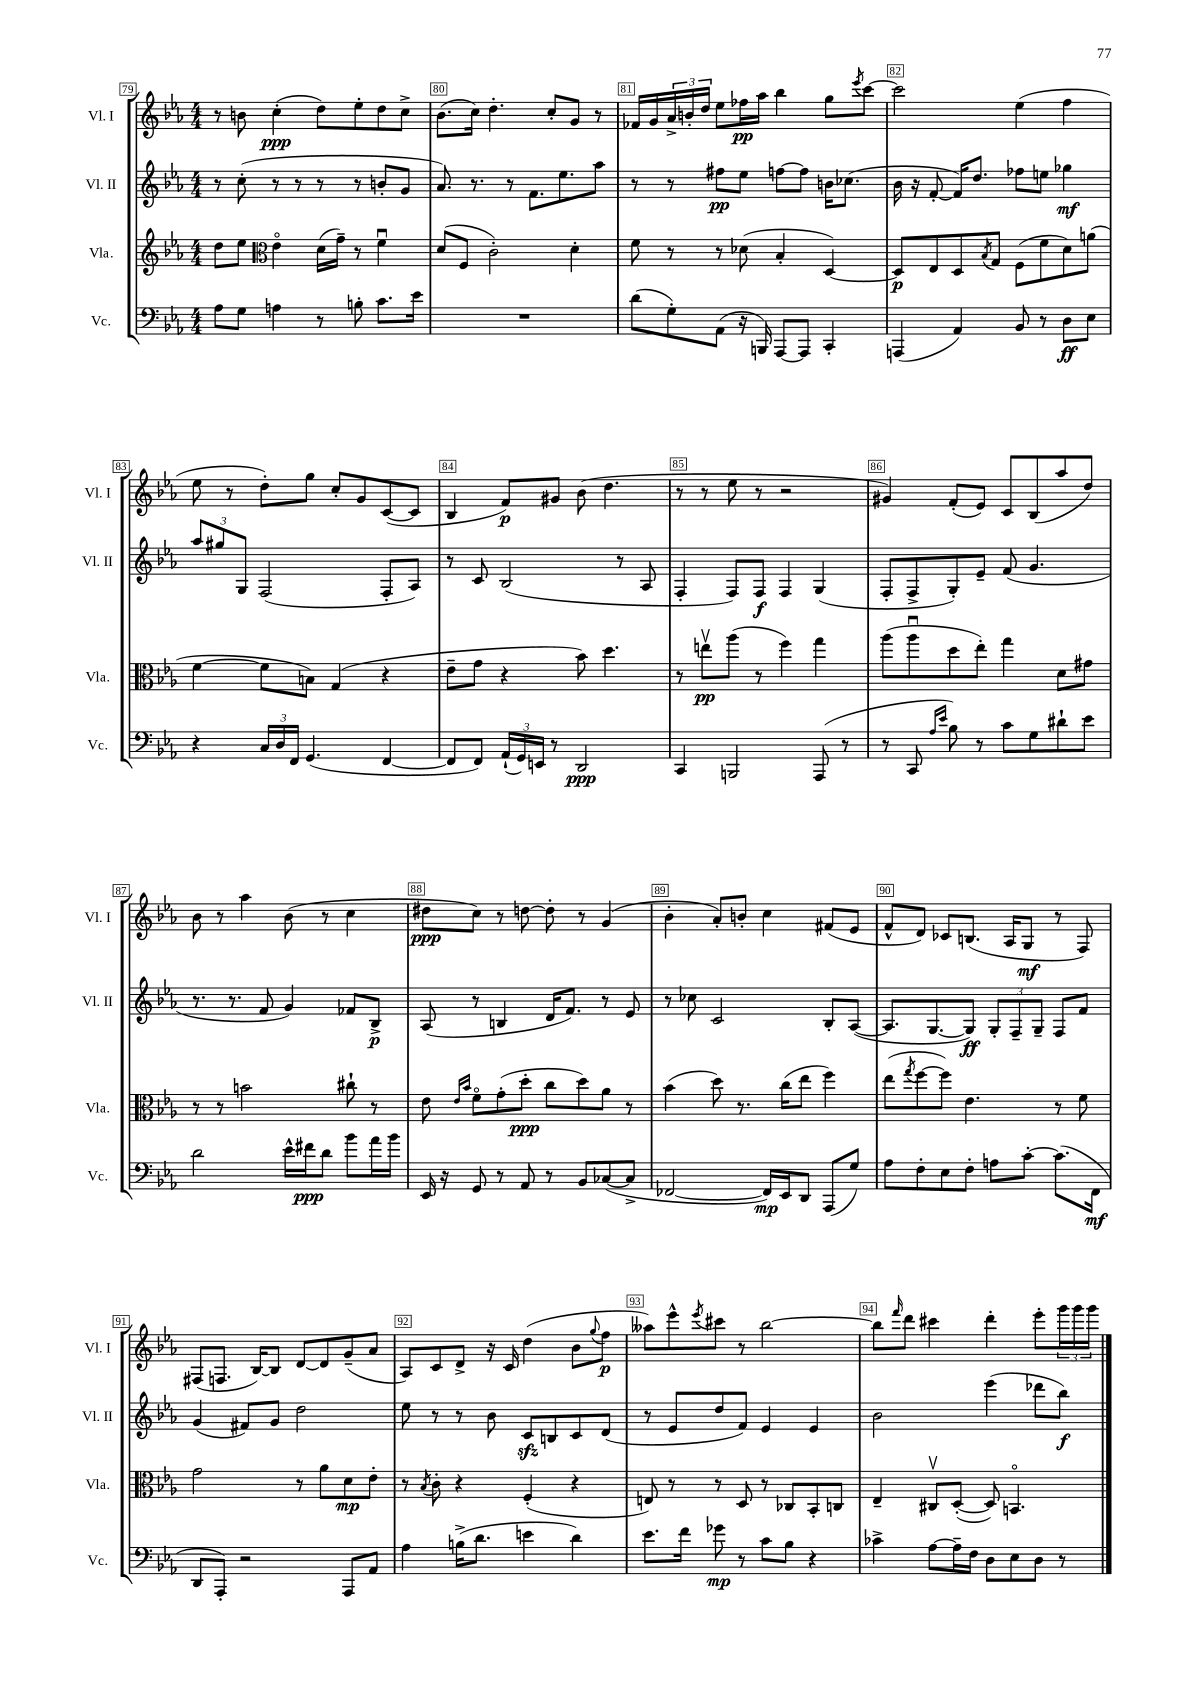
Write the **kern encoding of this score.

**kern	**dynam	**kern	**dynam	**kern	**dynam	**kern	**dynam
*part4	*part4	*part3	*part3	*part2	*part2	*part1	*part1
*staff4	*staff4	*staff3	*staff3	*staff2	*staff2	*staff1	*staff1
*I"Vc.	*	*I"Vla.	*	*I"Vl. II	*	*I"Vl. I	*
*I'Vc.	*	*I'Vla.	*	*I'Vl. II	*	*I'Vl. I	*
*clefF4	*	*clefG2	*	*clefG2	*	*clefG2	*
*k[b-e-a-]	*	*k[b-e-a-]	*	*k[b-e-a-]	*	*k[b-e-a-]	*
*M4/4	*	*M4/4	*	*M4/4	*	*M4/4	*
=79	=79	=79	=79	=79	=79	=79	=79
8A-\L	.	8dd\L	.	8r	.	8r	.
8G\J	.	8ee-\J	.	(8cc'\	.	8bn\	.
*	*	*clefC3	*	*	*	*	*
4An\	.	4e-\	.	8r	.	(4cc'\	ppp
.	.	.	.	8r	.	.	.
8r	.	(16d\LL	.	8r	.	8dd\L)	.
.	.	16g~\JJ)	.	.	.	.	.
8Bn'\	.	8r	.	8r	.	8ee-'\	.
8.c\L	.	4fu\	.	8bn'/L	.	8dd\	.
.	.	.	.	8g/J	.	8cc^\J	.
16e-\Jk	.	.	.	.	.	.	.
=80	=80	=80	=80	=80	=80	=80	=80
1r	.	(8d/L	.	8.a-/)	.	(8.b-\L	.
.	.	8F/J	.	.	.	.	.
.	.	.	.	8.r	.	16cc\Jk)	.
.	.	2c'\)	.	.	.	4.dd'\	.
.	.	.	.	8r	.	.	.
.	.	.	.	8.f\L	.	.	.
.	.	.	.	.	.	8cc'/L	.
.	.	.	.	8.ee-\	.	.	.
.	.	4d'\	.	.	.	8g/J	.
.	.	.	.	8aa-\J	.	8r	.
=81	=81	=81	=81	=81	=81	=81	=81
(8d\L	.	8f\	.	8r	.	16f-X/LL	.
.	.	.	.	.	.	16g/	.
8G'\)	.	8r	.	8r	.	24a-^/	.
.	.	.	.	.	.	24bn'/	.
.	.	.	.	.	.	24dd/JJ	.
(8AA-\J	.	8r	.	8ff#X\L	pp	8ee-\L	.
16r	.	(8d-X\	.	8ee-\J	.	16ff-X\L	pp
16BBBn/)	.	.	.	.	.	16aa-\JJ	.
[8AAA-/L	.	4B-'/	.	[8ffn\L	.	4bb-\	.
8AAA-/J]	.	.	.	8ff\J]	.	.	.
4CC'/	.	[4D/)	.	16bn\KL	.	8gg\L	.
.	.	.	.	(8.cc-X\J	.	.	.
.	.	.	.	.	.	8qeee-/	.
.	.	.	.	.	.	[8ccc\J	.
=82	=82	=82	=82	=82	=82	=82	=82
(4AAAn/	.	8D/L]	p	16b-\	.	2ccc\]	.
.	.	.	.	16r	.	.	.
.	.	8E-/	.	[8f'/	.	.	.
4AA-/)	.	8D/	.	16f/KL])	.	.	.
.	.	.	.	8.dd/J	.	.	.
.	.	8qB-/	.	.	.	.	.
.	.	8G/J	.	.	.	.	.
8BB-/	.	(8F\L	.	8ff-X\L	.	(4ee-\	.
8r	.	8f\	.	8een\J	.	.	.
8D\L	ff	8d\)	.	4gg-X\	mf	4ff\	.
8E-\J	.	(8an\J	.	.	.	.	.
!!LO:LB:g=z
=83	=83	=83	=83	=83	=83	=83	=83
4r	.	[4f\	.	12aa-/L	.	8ee-\	.
.	.	.	.	12gg#X/	.	.	.
.	.	.	.	.	.	8r	.
.	.	.	.	12G/J	.	.	.
24C/LL	.	8f\L]	.	(2F/	.	8dd'\L)	.
24D/	.	.	.	.	.	.	.
24FF/JJ	.	.	.	.	.	.	.
(4.GG/	.	8Bn\J)	.	.	.	8gg\J	.
.	.	(4G/	.	.	.	8cc'/L	.
.	.	.	.	.	.	8g/	.
[4FF/	.	4r	.	8F'/L	.	([8c/	.
.	.	.	.	8A-/J)	.	8c/J]	.
=84	=84	=84	=84	=84	=84	=84	=84
8FF/L]	.	8e-~\L	.	8r	.	4B-/	.
8FF/J)	.	8g\J	.	8c/	.	.	.
(24AA-`/LL	.	4r	.	(2B-/	.	8f/L)	p
24GG/)	.	.	.	.	.	.	.
24EEn/JJ	.	.	.	.	.	.	.
8r	.	.	.	.	.	8g#X/J	.
2DD/	ppp	8b-\)	.	.	.	(8b-\	.
.	.	4.dd\	.	.	.	4.dd\	.
.	.	.	.	8r	.	.	.
.	.	.	.	8A-/	.	.	.
=85	=85	=85	=85	=85	=85	=85	=85
4CC/	.	8r	.	4F'/	.	8r	.
.	.	8eenv\L	pp	.	.	8r	.
2BBBn/	.	(8aa-\J	.	8F/L)	.	8ee-\	.
.	.	8r	.	8F/J	f	8r	.
.	.	4ff\)	.	4F/	.	2r	.
(8AAA-/	.	4gg\	.	(4G/	.	.	.
8r	.	.	.	.	.	.	.
=86	=86	=86	=86	=86	=86	=86	=86
8r	.	(8aa-\L	.	8F'/L	.	4g#X/)	.
8CC/	.	8aa-u\	.	8F^/	.	.	.
16qqA-/LL	.	.	.	.	.	.	.
16qqe-/JJ	.	.	.	.	.	.	.
8B-\)	.	8dd\	.	8G'/)	.	(8f'/L	.
8r	.	8ee-'\J)	.	8e-~/J	.	8e-/J)	.
8c\L	.	4gg\	.	(8f/	.	8c/L	.
8G\	.	.	.	4.g/	.	(8B-/	.
8d#X`\	.	8d\L	.	.	.	8aa-/	.
8e-\J	.	8g#X\J	.	.	.	8dd/J)	.
!!LO:LB:g=z
=87	=87	=87	=87	=87	=87	=87	=87
2d\	.	8r	.	8.r	.	8b-\	.
.	.	8r	.	.	.	8r	.
.	.	.	.	8.r	.	.	.
.	.	2bn\	.	.	.	4aa-\	.
.	.	.	.	8f/	.	.	.
16e-^^\LL	.	.	.	4g/)	.	(8b-\	.
16f#X\J	ppp	.	.	.	.	.	.
8d\J	.	.	.	.	.	8r	.
8b-\L	.	8cc#X`\	.	8f-X/L	.	4cc\	.
16a-\L	.	8r	.	8B-^/J	p	.	.
16b-\JJ	.	.	.	.	.	.	.
=88	=88	=88	=88	=88	=88	=88	=88
16EE-/	.	8e-\	.	(8A-/	.	8dd#X\L	ppp
16r	.	.	.	.	.	.	.
.	.	16qqe-/LL	.	.	.	.	.
.	.	16qqb-/JJ	.	.	.	.	.
8GG/	.	8f\L	.	8r	.	8cc\J)	.
8r	.	(8g'\	.	4Bn/	.	8r	.
8AA-/	.	8dd'\J	ppp	.	.	[8ddn\	.
8r	.	8cc\L	.	16d/KL	.	8dd'\]	.
.	.	.	.	8.f/J)	.	.	.
8BB-/L	.	8dd\)	.	.	.	8r	.
([8C-X/	.	8a-\J	.	8r	.	(4g/	.
8C-^/J]	.	8r	.	8e-/	.	.	.
=89	=89	=89	=89	=89	=89	=89	=89
[2FF-X/	.	(4b-\	.	8r	.	4b-'\	.
.	.	.	.	8cc-X\	.	.	.
.	.	8dd\)	.	2c/	.	8a-'/L)	.
.	.	8.r	.	.	.	8bn'/J	.
16FF-/LL])	mp	.	.	.	.	4cc\	.
16EE-/J	.	(16cc\KL	.	.	.	.	.
8DD/J	.	8ee-\J	.	.	.	.	.
(8AAA-/L	.	4ff\)	.	8B-'/L	.	(8f#X/L	.
8G/J)	.	.	.	([8A-/J	.	8e-/J	.
=90	=90	=90	=90	=90	=90	=90	=90
8A-\L	.	(8ee-\L	.	8.A-/L]	.	8f^^/L	.
.	.	8qgg/	.	.	.	.	.
8F'\	.	[8ff\	.	.	.	8d/J)	.
.	.	.	.	[8.G/	.	.	.
8E-\	.	8ff\J])	.	.	.	8c-X/L	.
8F'\J	.	4.e-\	.	8G/J])	ff	(8.Bn/J	.
8An\L	.	.	.	12G'/L	.	.	.
.	.	.	.	.	.	16A-/KL	.
.	.	.	.	12F~/	.	.	.
[8c'\J	.	.	.	.	.	8G/J	mf
.	.	.	.	12G~/J	.	.	.
(8.c\L]	.	8r	.	8F/L	.	8r	.
.	.	8f\	.	8f/J	.	8F/)	.
16FF\Jk	mf	.	.	.	.	.	.
!!LO:LB:g=z
=91	=91	=91	=91	=91	=91	=91	=91
8DD/L	.	2g\	.	(4g/	.	(8F#X/L	.
8AAA-'/J)	.	.	.	.	.	8.Fn/J	.
2r	.	.	.	8f#X/L)	.	.	.
.	.	.	.	.	.	[16B-/KL)	.
.	.	.	.	8g/J	.	8B-/J]	.
.	.	8r	.	2dd\	.	[8d/L	.
.	.	8a-\L	.	.	.	8d/]	.
8AAA-/L	.	8d\	mp	.	.	(8g~/	.
8AA-/J	.	8e-'\J	.	.	.	8a-/J	.
=92	=92	=92	=92	=92	=92	=92	=92
4A-\	.	8r	.	8ee-\	.	8A-/L)	.
.	.	8qB-/	.	.	.	.	.
.	.	8c'\	.	8r	.	8c/	.
(16Bn^\KL	.	4r	.	8r	.	8d^/J	.
8.d\J	.	.	.	.	.	.	.
.	.	.	.	8b-\	.	16r	.
.	.	.	.	.	.	16c/	.
4en\	.	(4F'/	.	8czz/L	.	(4dd\	.
.	.	.	.	8Bn/	.	.	.
4d\)	.	4r	.	8c/	.	8b-\L	.
.	.	.	.	.	.	8qqgg/	.
.	.	.	.	(8d/J	.	8ff\J	p
=93	=93	=93	=93	=93	=93	=93	=93
8.e-\L	.	8En/)	.	8r	.	8aa--X\L)	.
.	.	8r	.	8e-/L	.	8eee-^^\	.
16f\Jk	.	.	.	.	.	.	.
.	.	.	.	.	.	8qeee-/	.
8g-X\	mp	8r	.	8dd/	.	8ccc#X\J	.
8r	.	8D/	.	8f/J)	.	8r	.
8c\L	.	8r	.	4e-/	.	[2bb-\	.
8B-\J	.	8C-X/L	.	.	.	.	.
4r	.	8BB-'/	.	4e-/	.	.	.
.	.	8Cn/J	.	.	.	.	.
=94	=94	=94	=94	=94	=94	=94	=94
4c-X^\	.	4E-~/	.	2b-\	.	8bb-\L]	.
.	.	.	.	.	.	16qqfff/	.
.	.	.	.	.	.	8ddd\J	.
[8A-\L	.	8C#Xv/L	.	.	.	4ccc#X\	.
16A-~\L]	.	([8D'/J	.	.	.	.	.
16F\JJ	.	.	.	.	.	.	.
8D\L	.	8D/])	.	(4eee-\	.	4ddd'\	.
8E-\	.	4.BBn/	.	.	.	.	.
8D\J	.	.	.	8ddd-X\L	.	8eee-'\L	.
8r	.	.	.	8bb-\J)	f	24ggg\L	.
.	.	.	.	.	.	24ggg\	.
.	.	.	.	.	.	24ggg\JJ	.
==	==	==	==	==	==	==	==
*-	*-	*-	*-	*-	*-	*-	*-
